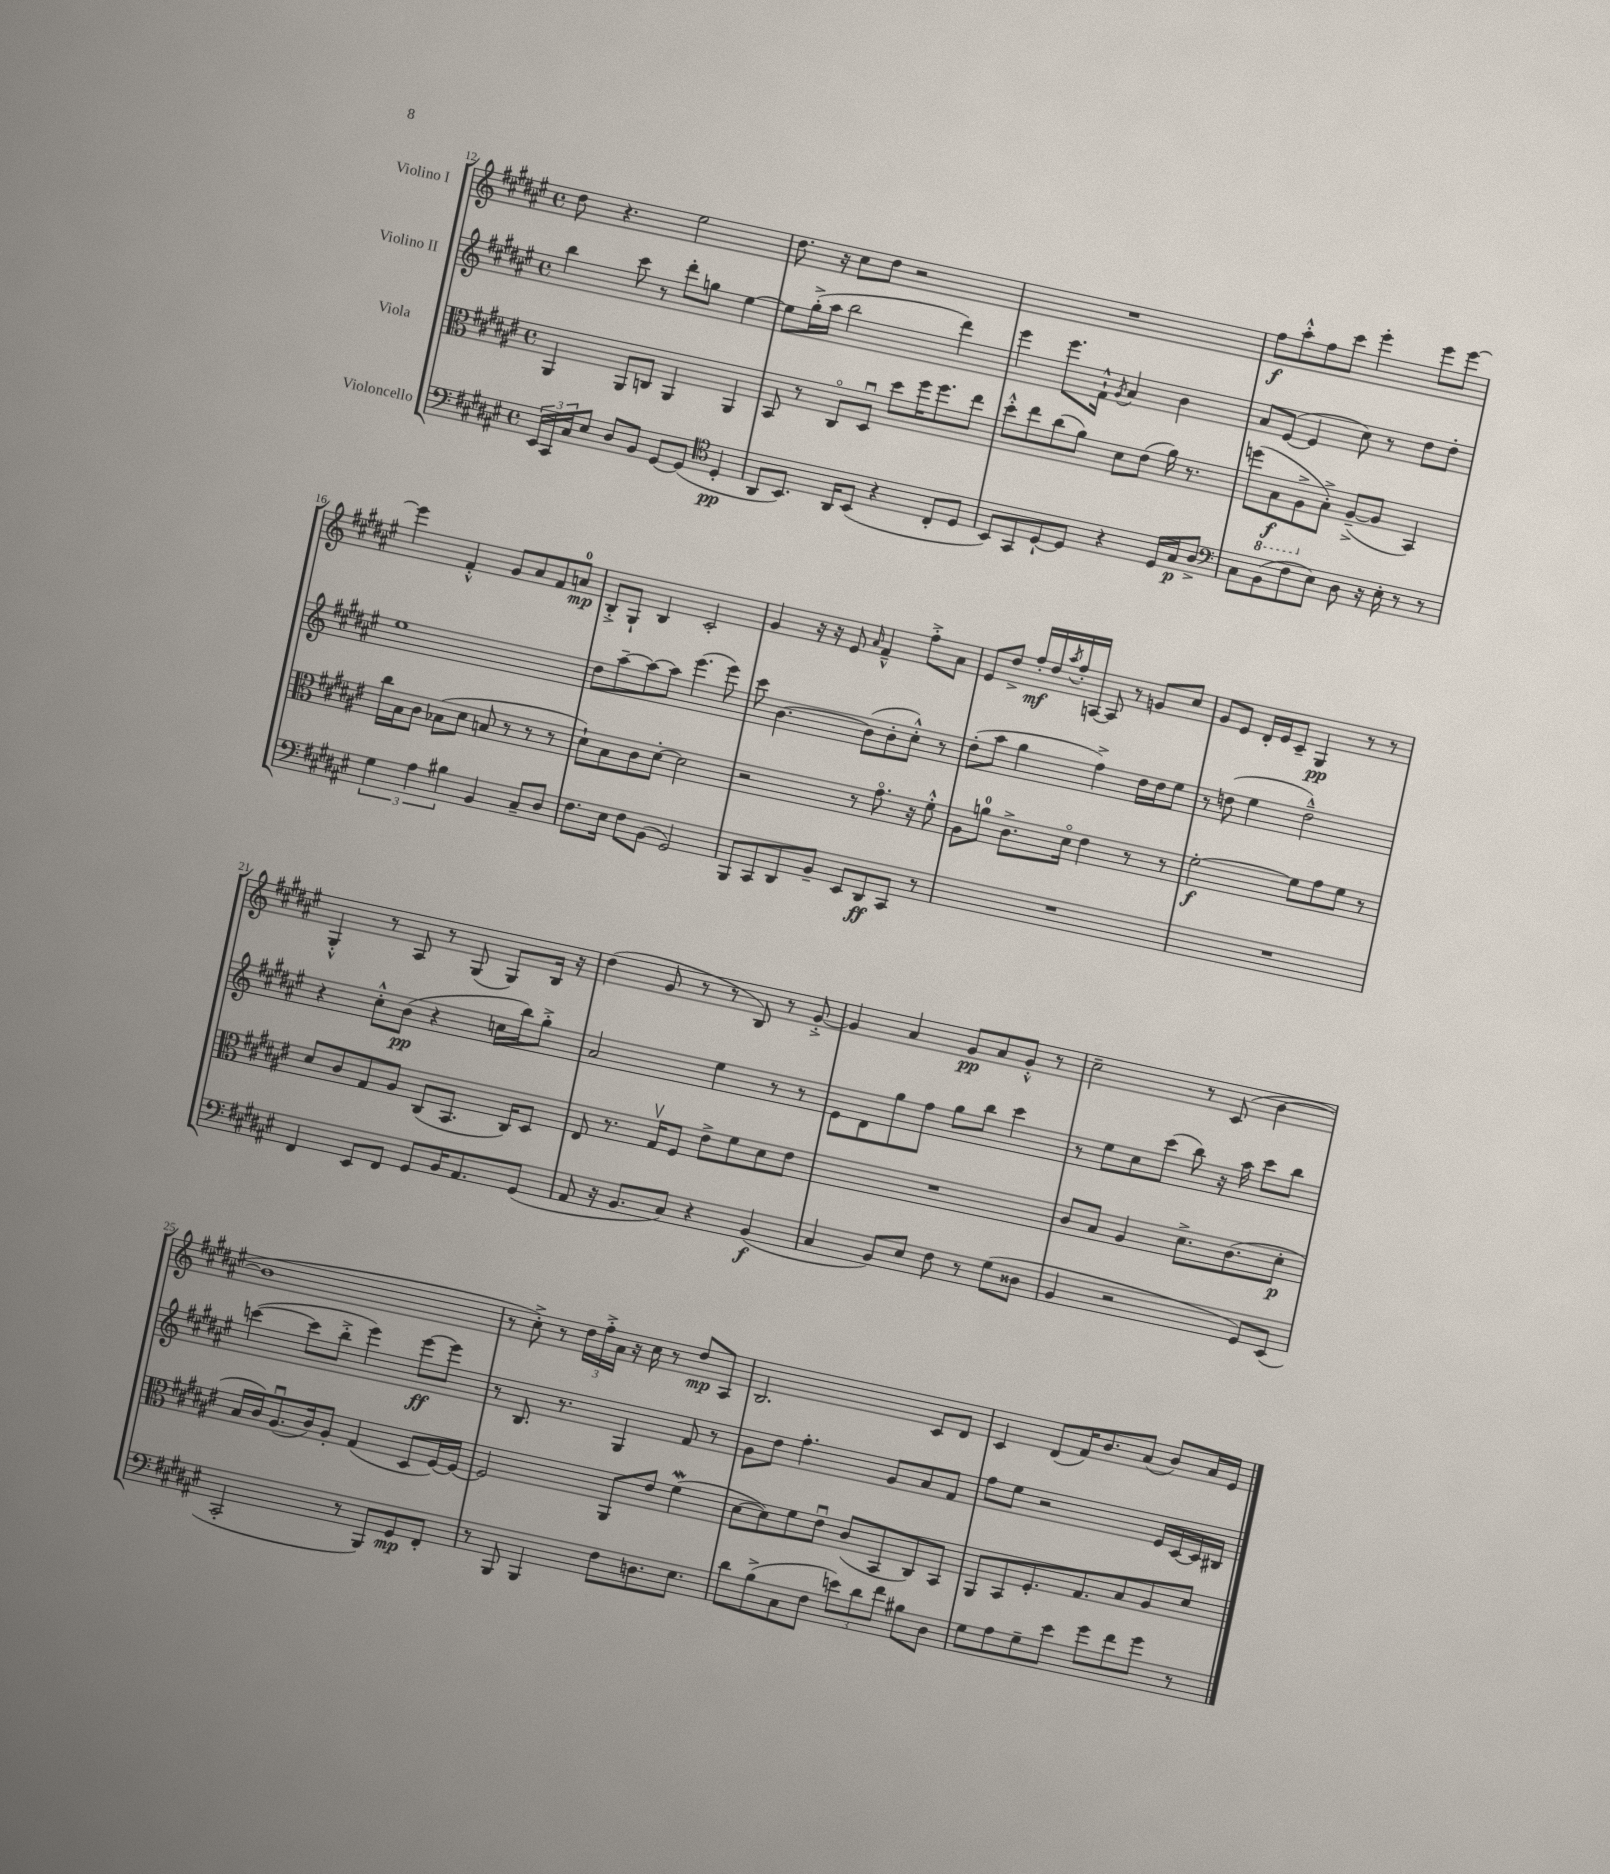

**kern	**kern	**kern	**kern
*staff4	*staff3	*staff2	*staff1
*clefF4	*clefC3	*clefG2	*clefG2
*k[f#c#g#d#a#e#]	*k[f#c#g#d#a#e#]	*k[f#c#g#d#a#e#]	*k[f#c#g#d#a#e#]
*M4/4	*M4/4	*M4/4	*M4/4
*met(c)	*met(c)	*met(c)	*met(c)
24EE#	4AA#	4bb	8dd#
24CC#	.	.	.
24C#	.	.	.
8E#	.	.	4.r
8D#	8AA#	8ccc#	.
8BB	8C	8r	.
[8GG#	4AA#	8ddd#'	2ee#
(8GG#]	.	8gg	.
*clefC4	*	*	*
4D#'	4AA#	[4ee#	.
=	=	=	=
8AA#	8BB	8ee#]	8.dd#
8.BB)	8r	(16gg#'^	.
.	.	16aa#	16r
.	8C#o	2bb	8cc#
16AA#	.	.	.
(8BB	8D#u	.	8dd#
4r	8dd#	.	2r
.	16ff#	.	.
.	8.ff#	.	.
8C#'	.	4ddd#)	.
8D#	8ee#	.	.
=	=	=	=
8BB)	8dd#'^^	4eee#	1r
8GG#	8ee#	.	.
[8D#`	(8cc#	8.eee#	.
8D#]	8a#)	.	.
.	.	16f#`^^	.
.	.	8qg#	.
4r	8d#	4a#	.
.	(8e#	.	.
16D#	16a#)	4b	.
16G#	8.r	.	.
8A#^	.	.	.
=	=	=	=
*clefF4	*	*	*
8C#	(8ff	8a#	8ff#
(8BB	8BB	([8e#	8aa#'^^
8F#	8AA#^	4e#]	8ff#
8E#)	8B'^)	.	8ccc#
8D#	([8A#~^	8cc#)	4eee#'
16r	8A#]	8r	.
16E#'	.	.	.
8r	4BB)	8dd#	8eee#
8r	.	8dd#'	[8eee#
=	=	=	=
6G#	16cc#	1ee#	4eee#]
.	16B	.	.
.	8c#	.	.
6A#	.	.	.
.	(8B-	.	4f#'^^
6B#	.	.	.
.	8d#	.	.
4BB	8B	.	8g#
.	8r	.	8a#
8C#~	8r	.	8f#
8D#	8r	.	8a
=	=	=	=
8.F#	8d#`)	8dd#	8B'^
.	8B	[8aa#~	8G#`
16E#	.	.	.
8F#	8c#	8aa#_	4B
(8BB	[8d#'	8aa#]	.
2GG#)	2d#]	(4.eee#	2c#'
.	.	8eee#)	.
=	=	=	=
8BBB	2r	8ccc#	4g#
8CC#	.	[4.b	.
8DD#	.	.	16r
.	.	.	16r
8BB~	.	.	8e#
.	.	.	16qqa#
8EE#	8r	(8b]	4f#~^^
8DD#	8.g#o	8b'	.
8CC#	.	8cc#'^^)	8ff#'^
.	16r	.	.
8r	8f#'^^	8r	8a#
=	=	=	=
1r	8A#	(8dd#'	8e#
.	8a	8aa#	8dd#^
.	8.c#^	4gg#	16ff#'
.	.	.	16dd#
.	.	.	8qaa#
.	.	.	16ff#'
.	16d#o	.	[16A
.	4e#	4ff#^)	8A]
.	.	.	8r
.	8r	16dd#	8g
.	.	16dd#	.
.	8r	8ee#	8cc#
=	=	=	=
1r	[2f#'	8r	8g#
.	.	(8dd	8e#
.	.	4ee#	16d#'
.	.	.	16e#
.	.	.	8c#~
.	8f#]	2dd~^^)	4G#
.	8g#	.	.
.	8f#	.	8r
.	8r	.	8r
=	=	=	=
4FF#	8d#	4r	4G#'^^
.	8c#	.	.
8EE#	8G#	8cc#'^^	8r
8FF#	8A#	(8b	8A#
8GG#	(8C#	4r	8r
16BB	8.BB	.	(8G#
8.AA#	.	.	.
.	.	16cc	8G#)
.	16C#)	16bb)	.
(8GG#	8D#	8gg#'^	16B
.	.	.	16r
=	=	=	=
8AA#	8E#	2a#	(4dd#
16r	8.r	.	.
8.BB	.	.	.
.	.	.	8g#
.	16G#v	.	.
8C#)	8F#	.	8r
4r	8e#^	4ee#	8r
.	8f#	.	8B)
(4BB	8d#	8r	8r
.	8e#	8r	[8g#'^
=	=	=	=
4C#	1r	8e#	4g#]
.	.	8d#	.
8BB)	.	8gg#	4a#
8E#	.	8ff#	.
8F#	.	8gg#	8g#
8r	.	8bb	8a#
(8G#	.	4ccc#	8g#'^^
8D##	.	.	8r
=	=	=	=
4BB	8c#	8r	2cc#~
.	8B	8ee#	.
2r	4A#	8cc#	.
.	.	(8ccc#	.
.	8.d#^	8bb)	8r
.	.	16r	(8c#
.	(8.c#	16aa#	.
8GG#)	.	8ccc#	[4b
(8EE#	8d#'	8bb	.
=	=	=	=
2CC#'	16B	([4ccc	1b]
.	16c#)	.	.
.	(8.A#u	.	.
.	.	8ccc]	.
.	16c#)	.	.
.	8A#'	8bb'^	.
8r	(4G#	4eee#)	.
8BBB)	.	.	.
8GG#	8D#	[8eee#	.
8FF#'	[16F#)	8eee#]	.
.	16F#_	.	.
=	=	=	=
8r	2F#]	8r	8r
8BBB	.	8.B	8cc#'^)
4BBB	.	.	8r
.	.	8.r	.
.	.	.	24dd#
.	.	.	24ff#'^
.	.	.	24a#
8F#	8AA#	4G#	16r
.	.	.	16cc#
8.D	8e#	.	8r
.	(4f#	8f#	8dd#
8.E#	.	.	.
.	.	8r	8A#
=	=	=	=
8d#	[8d#	8g#	2.B
(8B^	8d#])	8dd#	.
8C#	8f#	4.ff#'	.
8F#	8e#u	.	.
12e)	(8c#	.	.
12d#	.	.	.
.	8BB	8g#	.
12f#	.	.	.
8B#	8C#)	8a#	8c#
8D#	8BB	8f#	8d#
=	=	=	=
8G#	8AA#	8ff#	4c#
8A#	8BB	8ee#	.
8G#~	8.F#'	2r	(8d#
8e#	.	.	16f#)
.	8.G#	.	8.b
8g#	.	.	.
8f#	8B	.	(8a#
8g#	8A#	16e#	8b)
.	.	[16c#	.
8r	8d#	16c#]	16a#
.	.	16B#	16e#
==	==	==	==
*-	*-	*-	*-
